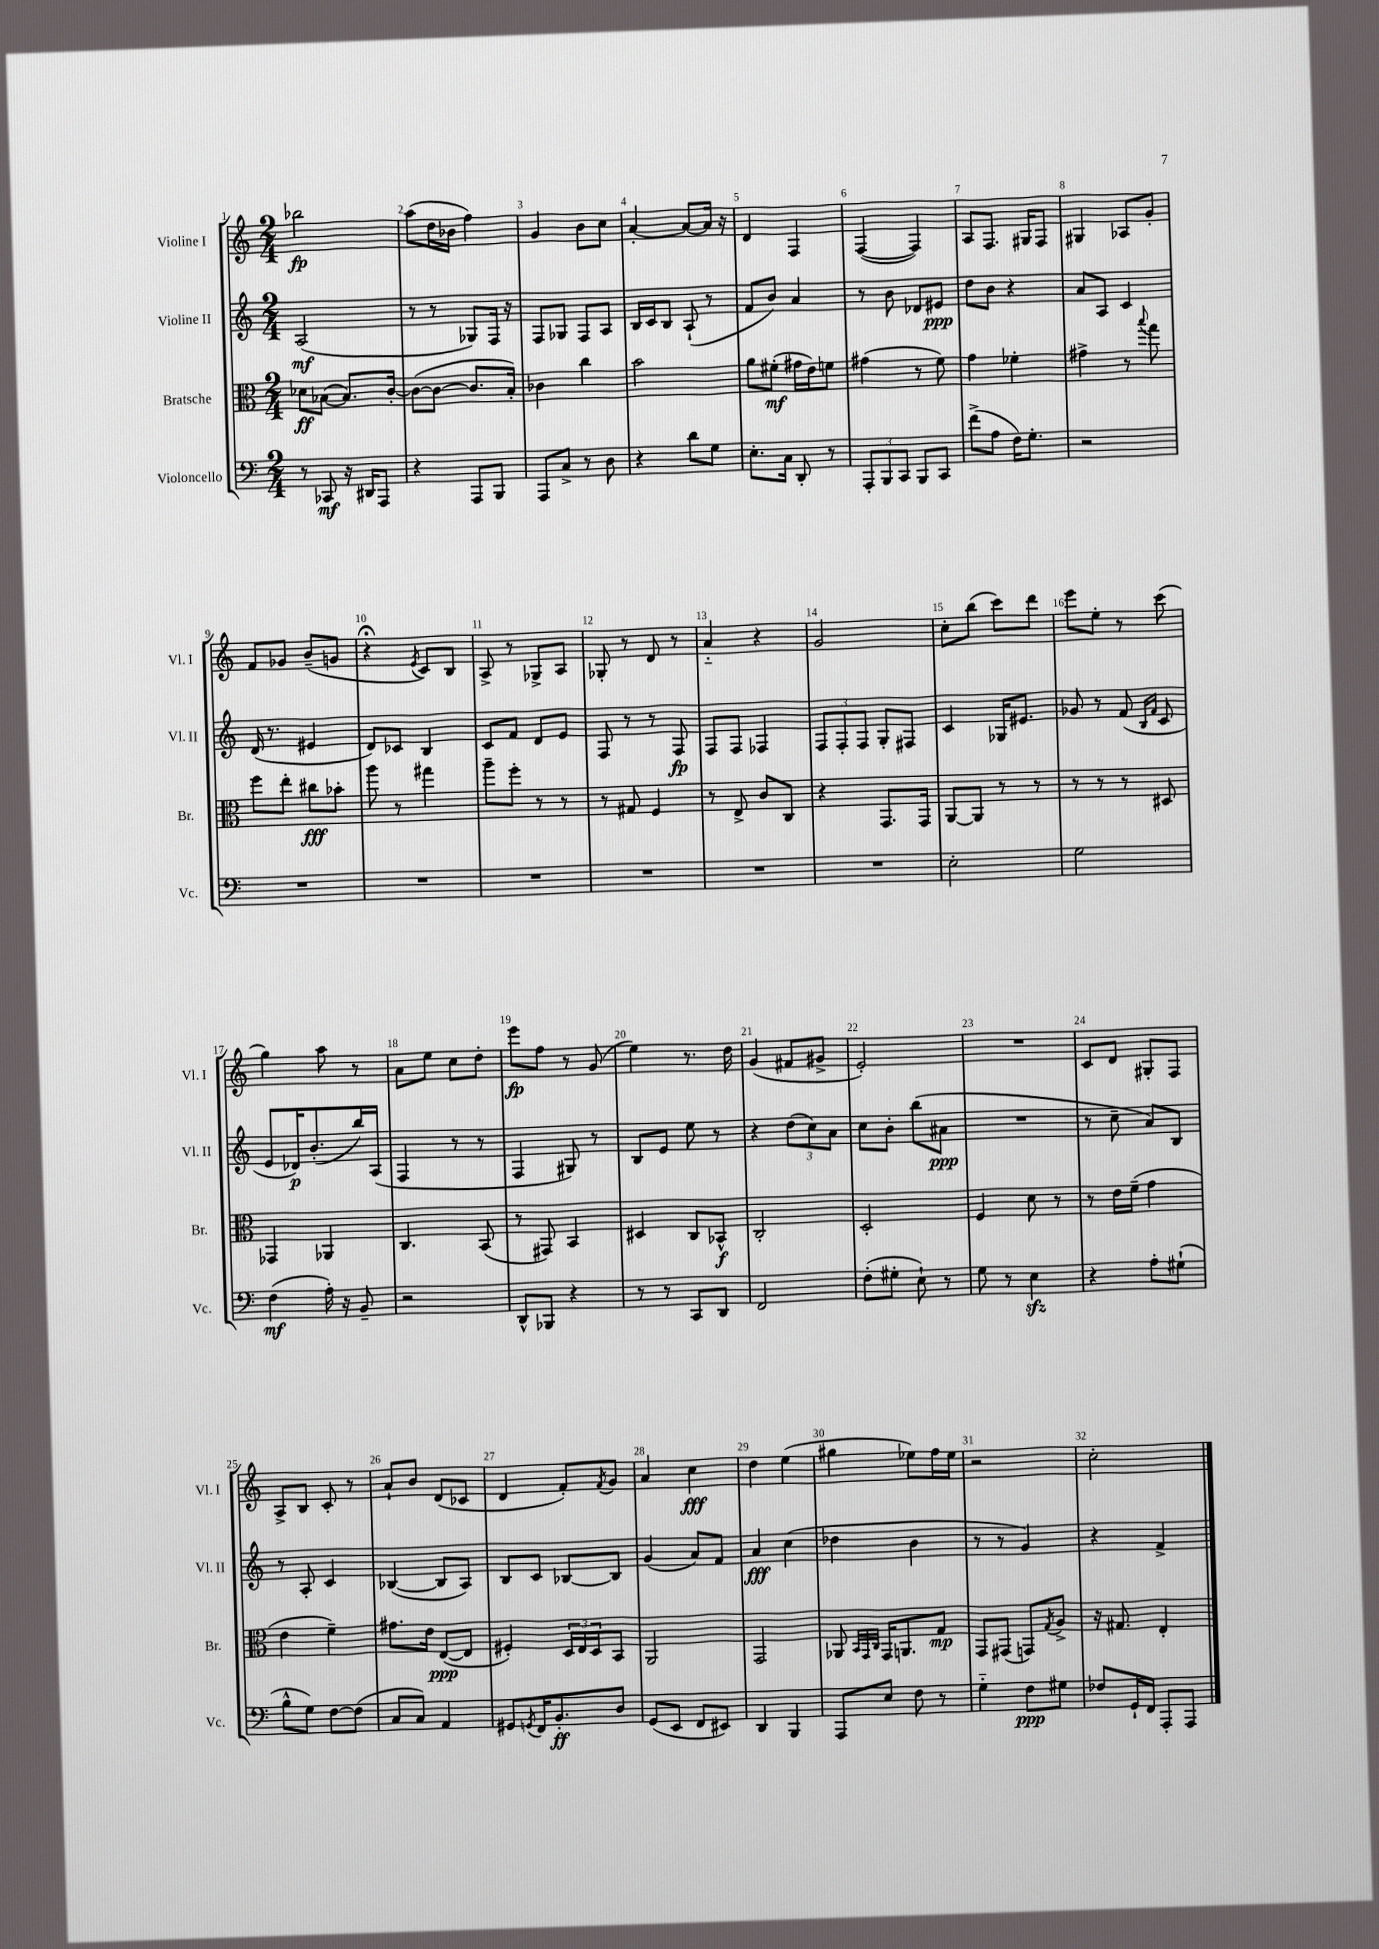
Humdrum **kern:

**kern	**dynam	**kern	**dynam	**kern	**dynam	**kern	**dynam
*part4	*part4	*part3	*part3	*part2	*part2	*part1	*part1
*staff4	*staff4	*staff3	*staff3	*staff2	*staff2	*staff1	*staff1
*I"Violoncello	*	*I"Bratsche	*	*I"Violine II	*	*I"Violine I	*
*I'Vc.	*	*I'Br.	*	*I'Vl. II	*	*I'Vl. I	*
*clefF4	*	*clefC3	*	*clefG2	*	*clefG2	*
*k[]	*	*k[]	*	*k[]	*	*k[]	*
*M2/4	*	*M2/4	*	*M2/4	*	*M2/4	*
=1	=1	=1	=1	=1	=1	=1	=1
8r	.	8d-X\L	ff	(2A/	mf	2bb-X\	fp
8CC-X/	mf	([8B-X\J	.	.	.	.	.
16r	.	8.B-/L])	.	.	.	.	.
16DD#X/KL	.	.	.	.	.	.	.
8AAA/J	.	.	.	.	.	.	.
.	.	[16c'/Jk	.	.	.	.	.
=2	=2	=2	=2	=2	=2	=2	=2
4r	.	(8c\L_	.	8r	.	(8aa\L	.
.	.	8c\J_	.	8r	.	16dd\L	.
.	.	.	.	.	.	16b-X\JJ	.
8AAA/L	.	8.c/L]	.	8G-X/L)	.	4ff\)	.
8BBB/J	.	.	.	16F/Jk	.	.	.
.	.	16B'/Jk)	.	16r	.	.	.
=3	=3	=3	=3	=3	=3	=3	=3
8AAA/L	.	4c-X\	.	8F/L	.	4g/	.
8C^/J	.	.	.	8G-X/J	.	.	.
8r	.	4cc\	.	8F/L	.	8b\L	.
8D\	.	.	.	8A/J	.	8cc\J	.
=4	=4	=4	=4	=4	=4	=4	=4
4r	.	2b\	.	16B/LL	.	[4a'/	.
.	.	.	.	16c/J	.	.	.
.	.	.	.	8B/J	.	.	.
8d\L	.	.	.	(8A`/	.	8a/L_	.
8G\J	.	.	.	8r	.	16a/Jk]	.
.	.	.	.	.	.	16r	.
=5	=5	=5	=5	=5	=5	=5	=5
8.E'\L	.	8a\L	.	8f/L	.	4d/	.
.	.	(8f#X'\J	mf	8b/J)	.	.	.
16C\Jk	.	.	.	.	.	.	.
8DD'/	.	16g#X\LL	.	4a/	.	4F/	.
.	.	16e\J)	.	.	.	.	.
8r	.	8fn\J	.	.	.	.	.
=6	=6	=6	=6	=6	=6	=6	=6
12AAA'/L	.	(4g#X\	.	8r	.	([4F/	.
12BBB/	.	.	.	.	.	.	.
.	.	.	.	8b\	.	.	.
12CC/J	.	.	.	.	.	.	.
8BBB/L	.	8r	.	8d-X/L	.	4F/])	.
8CC/J	.	8f\)	.	8e#X/J	ppp	.	.
=7	=7	=7	=7	=7	=7	=7	=7
(8f^\L	.	4g\	.	8dd\L	.	8A/L	.
8A\J	.	.	.	8b\J	.	8.F/J	.
16F\KL)	.	4f-X'\	.	4r	.	.	.
8.G'\J	.	.	.	.	.	16G#X/KL	.
.	.	.	.	.	.	8F/J	.
=8	=8	=8	=8	=8	=8	=8	=8
2r	.	4g#X^\	.	8a/L	.	4G#X/	.
.	.	.	.	8A/J	.	.	.
.	.	8r	.	4c/	.	8A-X/L	.
.	.	8qqbb/	.	.	.	.	.
.	.	8gg\	.	.	.	8g'/J	.
!!LO:LB:g=z
=9	=9	=9	=9	=9	=9	=9	=9
2r	.	8ff\L	.	(16d/	.	8f/L	.
.	.	.	.	8.r	.	.	.
.	.	8ee'\J	.	.	.	8g-X/J	.
.	.	8cc#X\L	fff	4e#X/	.	(8b~/L	.
.	.	8b-X'\J	.	.	.	8gn/J	.
=10	=10	=10	=10	=10	=10	=10	=10
2r	.	8aa\	.	8d/L)	.	4r;<	.
.	.	8r	.	8c-X/J	.	.	.
.	.	.	.	.	.	8qe/	.
.	.	4gg#X\	.	4B/	.	8c/L)	.
.	.	.	.	.	.	8B/J	.
=11	=11	=11	=11	=11	=11	=11	=11
2r	.	8aa~\L	.	8c/L	.	8A^/	.
.	.	8ff'\J	.	8f/J	.	8r	.
.	.	8r	.	8d/L	.	8G-X^/L	.
.	.	8r	.	8e/J	.	8A/J	.
=12	=12	=12	=12	=12	=12	=12	=12
2r	.	8r	.	8F/	.	8G-X'/	.
.	.	8G#X/	.	8r	.	8r	.
.	.	4F/	.	8r	.	8d/	.
.	.	.	.	8F/	fp	8r	.
=13	=13	=13	=13	=13	=13	=13	=13
2r	.	8r	.	8F/L	.	4a/	.
.	.	8E^/	.	8F/J	.	.	.
.	.	8c/L	.	4F-X/	.	4r	.
.	.	8C/J	.	.	.	.	.
=14	=14	=14	=14	=14	=14	=14	=14
2r	.	4r	.	12F/L	.	2g/	.
.	.	.	.	12F'/	.	.	.
.	.	.	.	12F/J	.	.	.
.	.	8.GG/L	.	8G'/L	.	.	.
.	.	.	.	8F#X/J	.	.	.
.	.	16GG/Jk	.	.	.	.	.
=15	=15	=15	=15	=15	=15	=15	=15
2E'\	.	[8AA/L	.	4c/	.	8cc'\L	.
.	.	8AA/J]	.	.	.	(8bb\J	.
.	.	8r	.	16G-X/KL	.	8ccc\L)	.
.	.	.	.	8.e#X/J	.	.	.
.	.	8r	.	.	.	8ddd\J	.
=16	=16	=16	=16	=16	=16	=16	=16
2G\	.	8r	.	8g-X/	.	8eee\L	.
.	.	8r	.	8r	.	8ee'\J	.
.	.	8r	.	(8f/	.	8r	.
.	.	.	.	16qqB/LL	.	.	.
.	.	.	.	16qqf/JJ	.	.	.
.	.	8D#X/	.	8c/	.	(8ccc\	.
!!LO:LB:g=z
=17	=17	=17	=17	=17	=17	=17	=17
(4F\	mf	4GG-X/	.	8e/L	.	4gg\)	.
.	.	.	.	16d-X/K)	p	.	.
.	.	.	.	(8.b'/	.	.	.
16A'\)	.	4AA-X/	.	.	.	8aa\	.
16r	.	.	.	.	.	.	.
8BB~/	.	.	.	16bb/L)	.	8r	.
.	.	.	.	(16A/JJ	.	.	.
=18	=18	=18	=18	=18	=18	=18	=18
2r	.	4.C/	.	4F/	.	8a\L	.
.	.	.	.	.	.	8ee\J	.
.	.	.	.	8r	.	8cc\L	.
.	.	(8BB/	.	8r	.	8dd'\J	.
=19	=19	=19	=19	=19	=19	=19	=19
8DD^^/L	.	8r	.	4F/	.	8eee\L	fp
8BBB-X/J	.	8GG#X/)	.	.	.	8ff\J	.
4r	.	4BB/	.	8G#X/)	.	8r	.
.	.	.	.	8r	.	(8g/	.
=20	=20	=20	=20	=20	=20	=20	=20
8r	.	4D#X/	.	8B/L	.	4ee\)	.
8r	.	.	.	8e/J	.	.	.
8CC/L	.	8C/L	.	8ee\	.	8.r	.
8DD/J	.	8BB-X^^/J	f	8r	.	.	.
.	.	.	.	.	.	16dd\	.
=21	=21	=21	=21	=21	=21	=21	=21
2FF/	.	2C'/	.	4r	.	(4g/	.
.	.	.	.	(12dd\L	.	8f#X/L	.
.	.	.	.	12cc\)	.	.	.
.	.	.	.	.	.	8g#X^/J	.
.	.	.	.	12a\J	.	.	.
=22	=22	=22	=22	=22	=22	=22	=22
(8F'\L	.	2D'/	.	8cc\L	.	2e'/)	.
8G#X'\J	.	.	.	8b'\J	.	.	.
8E`\)	.	.	.	(8bb\L	.	.	.
8r	.	.	.	8a#X\J	ppp	.	.
=23	=23	=23	=23	=23	=23	=23	=23
8G\	.	4F/	.	2r	.	2r	.
8r	.	.	.	.	.	.	.
4Ezz\	.	8d\	.	.	.	.	.
.	.	8r	.	.	.	.	.
=24	=24	=24	=24	=24	=24	=24	=24
4r	.	8r	.	8r	.	8c/L	.
.	.	16e\LL	.	8cc~\	.	8d/J	.
.	.	(16f~\JJ	.	.	.	.	.
8A'\L	.	4g\	.	8a/L)	.	8G#X'/L	.
(8G#X`\J	.	.	.	8B/J	.	8F/J	.
!!LO:LB:g=z
=25	=25	=25	=25	=25	=25	=25	=25
8B^^\L	.	4e\	.	8r	.	8A^/L	.
8G\J)	.	.	.	8A'/	.	8B/J	.
[8F\L	.	4f~\)	.	4c/	.	8c'/	.
(8F\J]	.	.	.	.	.	8r	.
=26	=26	=26	=26	=26	=26	=26	=26
8C/L	.	8.g#X\L	.	([4B-X/	.	8a`/L	.
8C/J)	.	.	.	.	.	8b/J	.
.	.	16e\Jk	.	.	.	.	.
4AA/	.	([8E/L	ppp	8B-/L]	.	(8d/L	.
.	.	8E/J]	.	8A/J)	.	8c-X/J	.
=27	=27	=27	=27	=27	=27	=27	=27
8GG#X/L	.	4F#X'/)	.	8B/L	.	4d/	.
8qGGn/	.	.	.	.	.	.	.
16FF/K	.	.	.	8c/J	.	.	.
8.BB'/	ff	.	.	.	.	.	.
.	.	24D/LL	.	[8B-X/L	.	8f'/L)	.
.	.	24E/	.	.	.	.	.
.	.	24D/J	.	.	.	.	.
.	.	.	.	.	.	8qf/	.
8D/J	.	8BB/J	.	8B-/J]	.	8g/J	.
=28	=28	=28	=28	=28	=28	=28	=28
(8GG/L	.	2AA/	.	(4g/	.	4a/	.
8EE/J	.	.	.	.	.	.	.
8FF/L	.	.	.	8a/L)	.	4cc\	fff
8EE#X/J)	.	.	.	8f/J	.	.	.
=29	=29	=29	=29	=29	=29	=29	=29
4DD/	.	2GG/	.	4a/	fff	4dd\	.
4BBB/	.	.	.	(4cc\	.	(4ee\	.
=30	=30	=30	=30	=30	=30	=30	=30
8AAA/L	.	8AA-X/	.	4dd-X\	.	4gg#X\	.
.	.	32qqBB/LLL	.	.	.	.	.
.	.	32qqGG/	.	.	.	.	.
.	.	32qqC/JJJ	.	.	.	.	.
8E/J	.	16GG/KL	.	.	.	.	.
.	.	8.AAn/	.	.	.	.	.
8F\	.	.	.	4b\	.	8ee-X\L)	.
8r	.	8G/J	mp	.	.	16ff\L	.
.	.	.	.	.	.	16ee-\JJ	.
=31	=31	=31	=31	=31	=31	=31	=31
4G\	.	8GG/L	.	8r	.	2r	.
.	.	(8GG#X/J	.	8r	.	.	.
8F\L	ppp	8GGn/L)	.	4g/)	.	.	.
.	.	8qG/	.	.	.	.	.
8G#X\J	.	8A^/J	.	.	.	.	.
=32	=32	=32	=32	=32	=32	=32	=32
8F-X/L	.	16r	.	4r	.	2cc'\	.
.	.	8.G#X/	.	.	.	.	.
16GG`/L	.	.	.	.	.	.	.
16FF/JJ	.	.	.	.	.	.	.
8AAA'/L	.	4E'/	.	4f^/	.	.	.
8AAA/J	.	.	.	.	.	.	.
==	==	==	==	==	==	==	==
*-	*-	*-	*-	*-	*-	*-	*-
